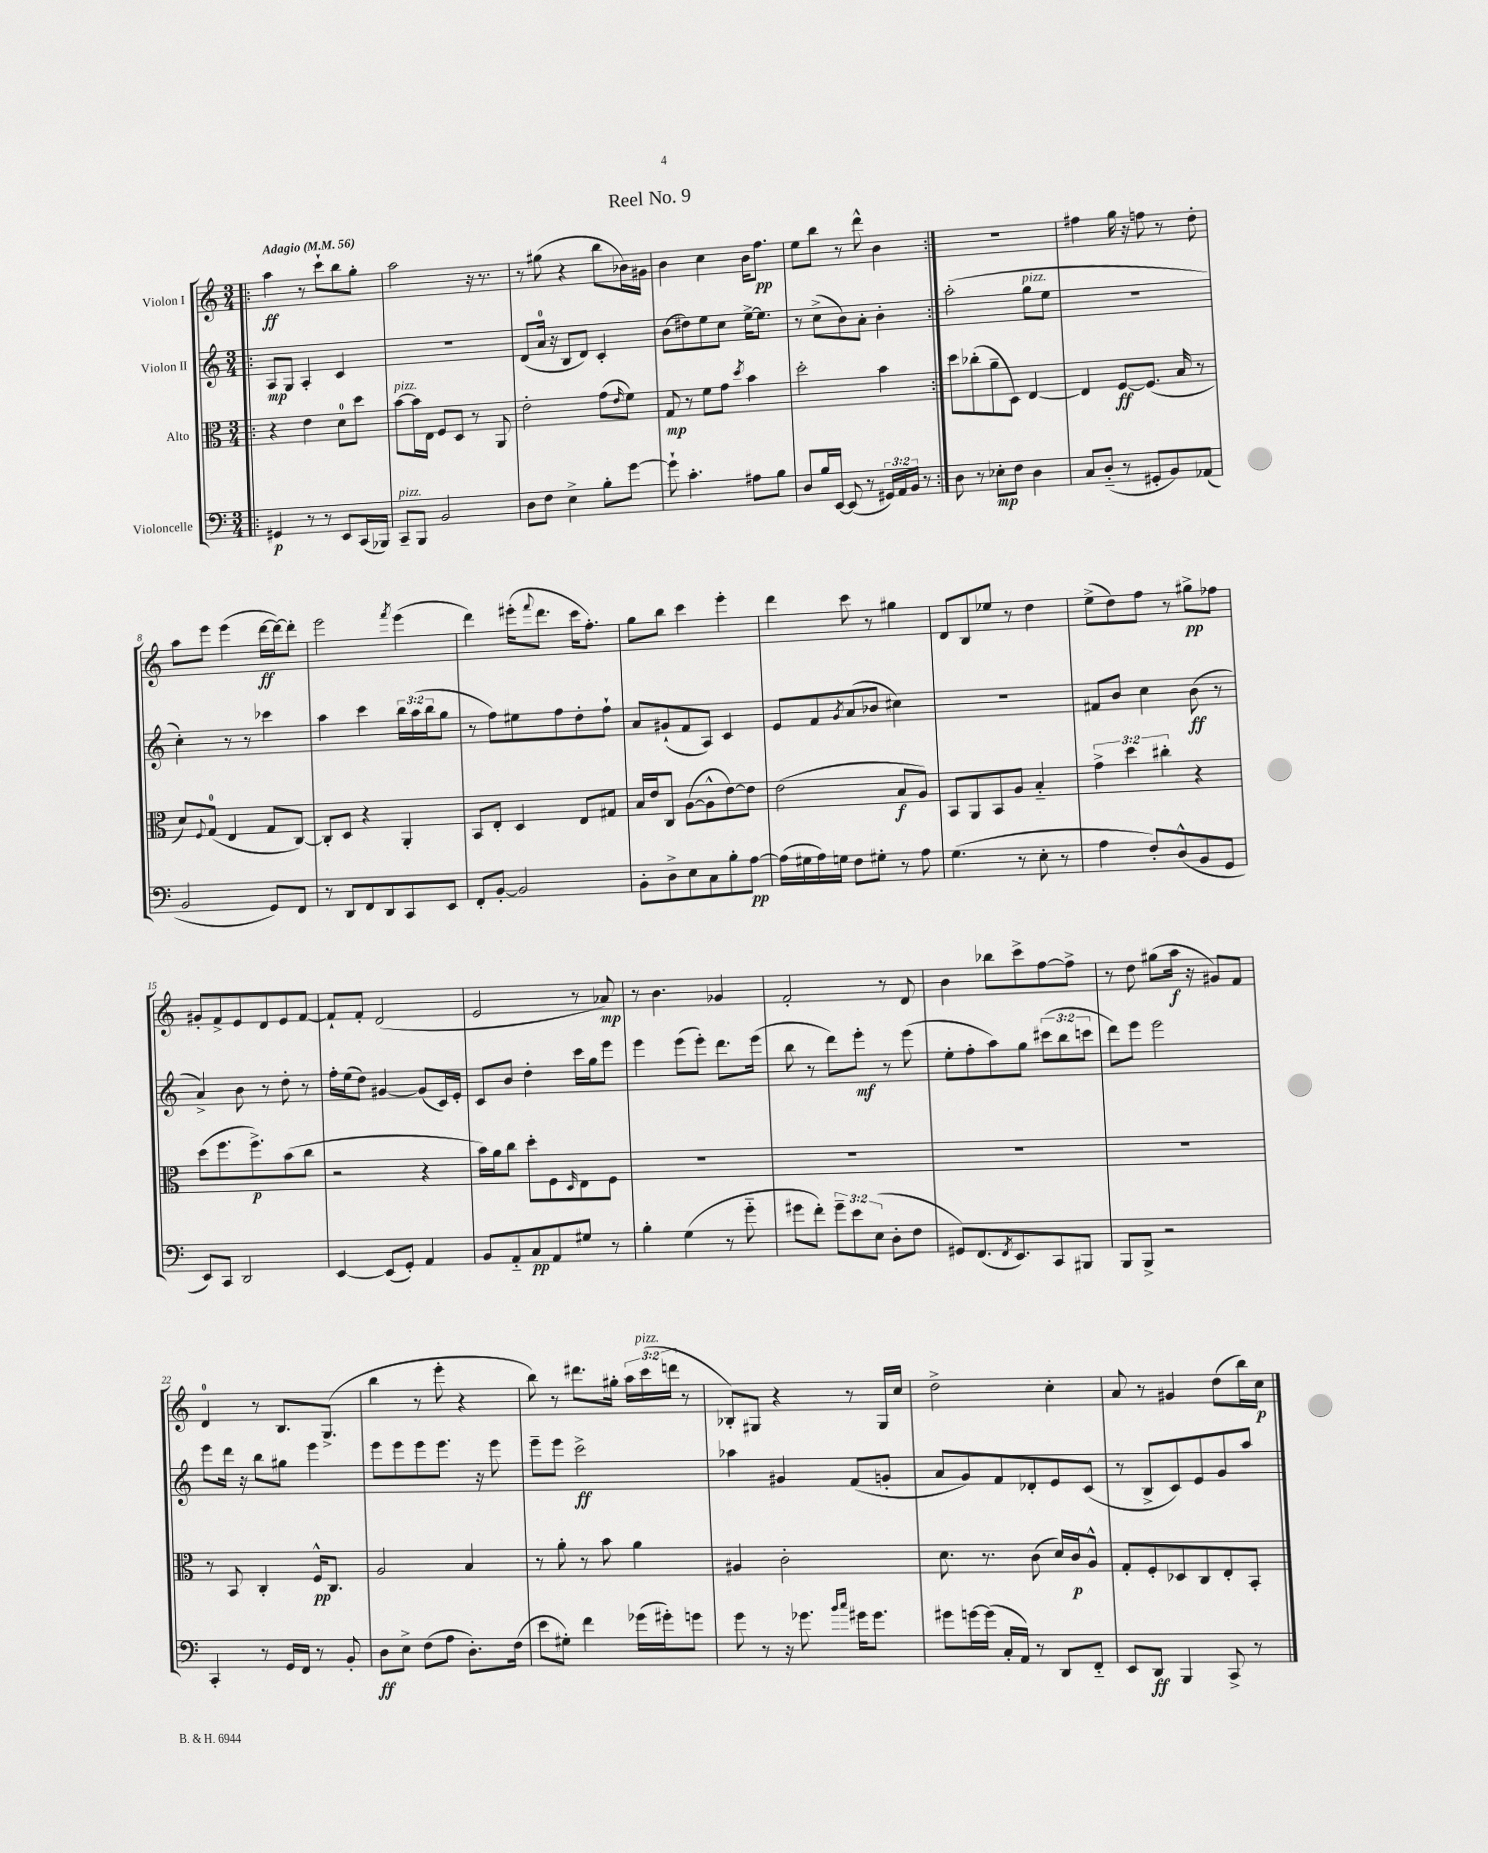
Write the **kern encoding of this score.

**kern	**kern	**kern	**kern
*staff4	*staff3	*staff2	*staff1
*clefF4	*clefC3	*clefG2	*clefG2
*k[]	*k[]	*k[]	*k[]
*M3/4	*M3/4	*M3/4	*M3/4
*MM56	*MM56	*MM56	*MM56
=!|:	=!|:	=!|:	=!|:
4GG#	4r	8A	4aa
.	.	8G	.
8r	4e	4A'	8r
8r	.	.	8ccc`
8EE	8d	4c	8bb
(16CC	8dd	.	8gg'
16BBB-)	.	.	.
=	=	=	=
8CC~	[8b	2.r	2aa
8BBB	16b]	.	.
.	16E	.	.
2BB	8F	.	.
.	8D	.	.
.	8r	.	16r
.	.	.	8.r
.	8AA	.	.
=	=	=	=
8D	2e'	(8d	8r
8F	.	16a	(8gg#
.	.	16r	.
4E^	.	8B	4r
.	.	8d)	.
8B'	(8g	4c'	8bb
.	16qqe	.	.
[8g	8f)	.	16b-)
.	.	.	16g#
=	=	=	=
8g`]	8G	(8b	4b
4.c'	8r	8dd#)	.
.	8f	8ee	4cc
.	8g	8cc	.
.	8qdd	.	.
8A#	4b	[16ee^	16b
.	.	8.ee]	8.ff
8B	.	.	.
=	=	=	=
8D	2dd'	8r	8ee
16B	.	(8cc^	8bb
[16EE	.	.	.
(8EE]	.	8b)	8r
8r	.	8a'	8ddd^^
24GG#)	4b	4b'	4b
24AA	.	.	.
24BB	.	.	.
8r	.	.	.
=:|!	=:|!	=:|!	=:|!
8D	8dd	(2aa'	2.r
8r	(8cc-'	.	.
8E-'	8a~	.	.
8F	8D)	.	.
4D	[4E	8gg	.
.	.	8ee	.
=	=	=	=
8C	4E]	2.r	4ff#
(8D'~	.	.	.
8r	[8F	.	16gg
.	.	.	16r
8GG#'	(8.F]	.	8ff
8BB)	.	.	8r
.	16B	.	.
(8AA-	8r	.	8dd'
=	=	=	=
2BB	8d)	4cc')	8aa
.	8qqF	.	.
.	(8G	.	8eee
.	4E	8r	(4eee
.	.	8r	.
8GG)	8G	4ccc-	[16ddd
.	.	.	16ddd_)
8FF	[8C)	.	8ddd']
=	=	=	=
8r	8C']	4aa	2eee
8DD	8D	.	.
8FF	4r	4ccc	.
8DD	.	.	.
.	.	.	8qfff
8CC	4AA'	24bb	(4eee
.	.	(24aa	.
.	.	24bb	.
8EE	.	8gg	.
=	=	=	=
8FF'	8BB	8r	4ddd)
[8BB'	8E'	8ff)	.
2BB]	4D	8ee#	(16eee#'
.	.	.	8qqfff
.	.	.	8.ddd
.	.	8ff	.
.	8E	8dd'	16ccc
.	.	.	8.ff')
.	8G#	8ff`	.
=	=	=	=
8BB'	16B	8a	8gg
.	16e	.	.
8D^	8C	(8g#`	8bb
8E	([8A	8f	4ccc
8C	8A^^]	8A)	.
8B'	[8e)	4c	4eee'
[8A	8e]	.	.
=	=	=	=
(16A]	(2e	8e	4ddd
16G#	.	.	.
16A)	.	8f	.
16G	.	.	.
.	.	8qg	.
8F	.	(8a	8ccc
8G#'	.	8b-	8r
8r	8B	4cc#)	4gg#
8A	8A)	.	.
=	=	=	=
(4.G	8BB	2.r	8d
.	8AA	.	8B
.	8BB	.	8ee-
8r	8A	.	8r
8E'	4B'~	.	4dd
8r	.	.	.
=	=	=	=
4A	6g^	8f#	(8ee^
.	.	8b	8dd)
.	6dd	.	.
8F')	.	4cc	8ff
.	6cc#'	.	.
(8D^^	.	.	8r
8BB	4r	(8b	8gg#^
8GG	.	8r	8ff-
=	=	=	=
8EE)	(8dd	4a^)	8g#'
8CC	8.ff	.	8f^
2DD	.	8b	8e
.	8.ff^)	.	.
.	.	8r	8d
.	(8b	8dd'	8e
.	8cc	8r	[8f
=	=	=	=
[4EE	2r	16ff'	8f`]
.	.	(16ee	.
.	.	8dd)	8f'
(8EE]	.	[4g#	(2d
8GG')	.	.	.
4AA	4r	(8g#]	.
.	.	16c)	.
.	.	16e'	.
=	=	=	=
8BB	16b)	8c	2e
.	16a	.	.
8AA'~	8cc	8b	.
8C	8dd'	4dd'	.
8AA	8F	.	.
.	16qqD	.	.
8G#	8E	16ccc	8r
.	.	16gg	.
8r	8F	8eee	8a-)
=	=	=	=
4B'	2.r	4eee	8r
.	.	.	4.b
(4G	.	(8eee	.
.	.	8eee')	.
8r	.	8.ddd	4g-
8g'~	.	.	.
.	.	(16eee	.
=	=	=	=
8g#	2.r	8bb	2f'
8f')	.	8r	.
12g#~	.	8ddd)	.
12e	.	.	.
.	.	8eee'	.
(12E	.	.	.
8D'	.	8r	8r
8F	.	(8eee	8d
=	=	=	=
8GG#)	2.r	8ee'	4b
(8.FF	.	8ff'	.
.	.	8aa)	8bb-
8qFF	.	.	.
8.EE)	.	.	.
.	.	8gg	8ccc^
8CC	.	(12ccc#	[8ff
.	.	12bb	.
8BBB#	.	.	8ff^]
.	.	12ccc	.
=	=	=	=
8BBB	2.r	8ddd)	8r
8BBB^	.	8eee	8dd
2r	.	2eee	(8gg#
.	.	.	16aa
.	.	.	16r
.	.	.	8g#)
.	.	.	8f
=	=	=	=
4CC'	8r	8eee	4d
.	8BB	16ddd	.
.	.	16r	.
8r	4C'	8bb	8r
16GG	.	8gg#	8.B
16FF	.	.	.
8r	16F^^	4eee	.
.	8.C	.	(8.G^
8BB'	.	.	.
=	=	=	=
8D	2A	8eee	4bb
8E^	.	8eee	.
(8F	.	8eee	8r
8A	.	8.eee	8eee'
8.D')	4B	.	4r
.	.	16r	.
.	.	8eee	.
(16F	.	.	.
=	=	=	=
8e	8r	8eee~	8bb)
8G#')	8a'	8eee	8r
4f	8r	2ccc^	8.ddd#
.	8b	.	.
.	.	.	16gg#'
(16g-	4a	.	24aa
.	.	.	(24ccc
16g#')	.	.	.
.	.	.	24ddd
8g	.	.	8r
=	=	=	=
8g	4A#	4aa-	8B-')
8r	.	.	8G#
16r	2c'	4g#	4r
8.g-	.	.	.
16qqb	.	.	.
16qqcc	.	.	.
16g#	.	(8f	8r
8.g#	.	.	.
.	.	8g'	16G#
.	.	.	16cc
=	=	=	=
8g#	8.d	8a	2dd^
[16g	.	8g)	.
(16g]	8.r	.	.
16C'	.	8f	.
16AA)	.	.	.
8r	(8c	8d-'	.
8DD	16d)	8e	4cc'
.	16c	.	.
8FF'~	8A^^	(8c	.
=	=	=	=
8EE	8G'	8r	8a
8DD	8F'	8B^	8r
4BBB	8D-	8c)	4g#
.	8C	8e	.
8CC^	8E'	8g	(8dd
8r	8BB'	8aa	16bb)
.	.	.	16cc
==	==	==	==
*-	*-	*-	*-
